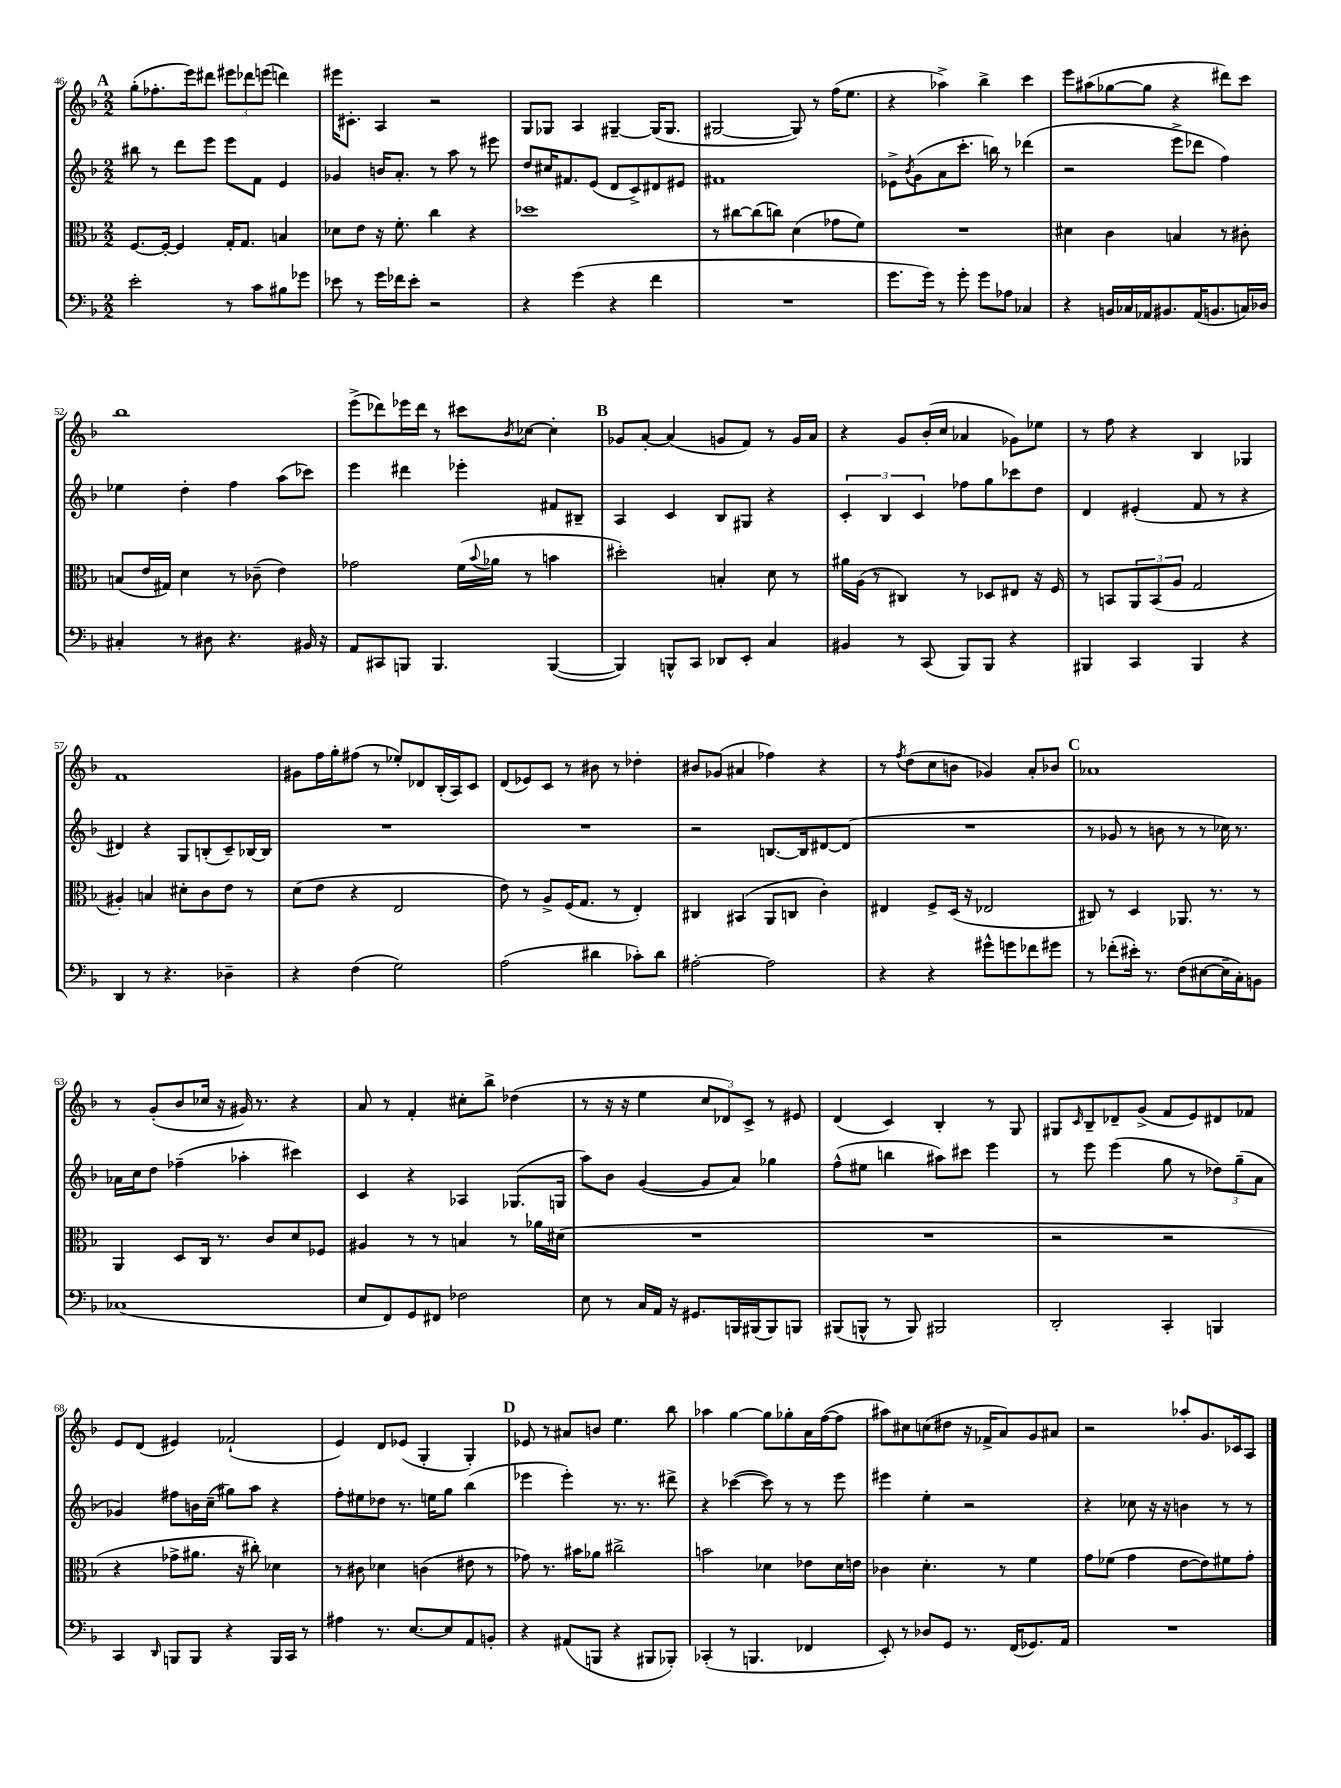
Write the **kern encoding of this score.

**kern	**kern	**kern	**kern
*staff4	*staff3	*staff2	*staff1
*clefF4	*clefC3	*clefG2	*clefG2
*k[b-]	*k[b-]	*k[b-]	*k[b-]
*M2/2	*M2/2	*M2/2	*M2/2
2e'	[8.F	8bb#	(8gg'
.	.	8r	8.ff-'
.	16F'_	.	.
.	4F]	8ddd	.
.	.	.	16eee)
.	.	8eee	8ddd#
8r	16G'	8eee	12eee#
.	8.G	.	.
.	.	.	12ddd-
8c	.	8f	.
.	.	.	(12eee
8B#	4B	4e	4ddd)
8g-	.	.	.
=	=	=	=
8e-	8d-	4g-	16eee#
.	.	.	8.c#'
8r	8e	.	.
16g	16r	16b	4A
16f-	8.f'	8.a'	.
8e-'	.	.	.
2r	4cc	8r	2r
.	.	8aa	.
.	4r	8r	.
.	.	8eee#	.
=	=	=	=
4r	1dd-	8dd	8G
.	.	16cc#	8G-
.	.	8.f#	.
(4g	.	.	4A
.	.	(8e	.
4r	.	8d	[4G#~
.	.	8c^)	.
4f	.	8d#	(16G#]
.	.	.	8.G#
.	.	8e#	.
=	=	=	=
1r	8r	1f#	[2G#
.	[8cc#	.	.
.	(8cc#]	.	.
.	8cc)	.	.
.	(4d	.	8G#])
.	.	.	8r
.	8g-	.	(16ff
.	.	.	8.ee
.	8f)	.	.
=	=	=	=
8.g	1r	8e-^	4r
.	.	8qb-	.
.	.	(8g	.
16g)	.	.	.
8r	.	8a	4aa-^)
8g'	.	8.ccc'	.
8g	.	.	4bb-^
.	.	16bb)	.
8A-	.	8r	.
4C-	.	(4ddd-	4ccc
=	=	=	=
4r	4d#	2r	8eee
.	.	.	(8aa#
16BB	4c	.	[8gg-
16C-	.	.	.
16AA-	.	.	8gg-]
8.BB#	.	.	.
.	4B	8eee^	4r
(16AA-	.	8ddd-	.
8.BB	.	.	.
.	8r	4ff)	8ddd#)
16C)	8c#'	.	8ccc
16D-	.	.	.
=	=	=	=
4C#'	(8B	4ee-	1bb-
.	16e	.	.
.	16G#)	.	.
8r	4d	4dd'	.
8D#	.	.	.
4.r	8r	4ff	.
.	(8c-~	.	.
.	4e)	(8aa	.
16BB#	.	8ccc-)	.
16r	.	.	.
=	=	=	=
8AA	2g-	4eee	(8eee^
8CC#	.	.	8ddd-)
8BBB	.	4ddd#	16eee-
.	.	.	16ddd-
4.BBB	.	.	8r
.	(16f	4eee-'	8ccc#
.	8qqb-	.	.
.	16a-	.	.
.	.	.	8qb-
.	8r	.	[8cc-
([4BBB	4b	8f#	4cc-']
.	.	8B#~	.
=	=	=	=
4BBB])	2dd#')	4A	8g-
.	.	.	[8a'
8BBB^^	.	4c	(4a]
8CC	.	.	.
8DD-	4B'	8B-	8g
8EE'	.	8G#	8f)
4C	8d	4r	8r
.	8r	.	16g
.	.	.	16a
=	=	=	=
4BB#	16a#	6c'	4r
.	(16A	.	.
.	8r	.	.
.	.	6B-	.
8r	4C#)	.	8g
.	.	6c	.
(8CC	.	.	(16b-'
.	.	.	16cc
8BBB-)	8r	8ff-	4a-
8BBB-	8D-	8gg	.
4r	8E#	8ccc-	8g-)
.	16r	8dd	8ee-
.	16F	.	.
=	=	=	=
4BBB#	8r	4d	8r
.	8BB	.	8ff
4CC	12AA	(4e#'	4r
.	(12BB	.	.
.	12A	.	.
4BBB#	2G	8f	4B-
.	.	8r	.
4r	.	4r	4G-
=	=	=	=
4DD	4A#')	4d#)	1f
8r	4B	4r	.
4.r	.	.	.
.	8d#'	8G	.
.	8c	(8B'	.
4D-~	8e	8c~)	.
.	8r	[16B-	.
.	.	16B-]	.
=	=	=	=
4r	(8d	1r	8g#
.	8e	.	16ff
.	.	.	16gg'
(4F	4r	.	(8ff#
.	.	.	8r
2G)	2E	.	8ee-')
.	.	.	8d-
.	.	.	(16B-'
.	.	.	16A)
.	.	.	8c
=	=	=	=
(2A	8e)	1r	(8d
.	8r	.	8e-)
.	8A^	.	8c
.	(16F	.	8r
.	8.G	.	.
4d#	.	.	8b#
.	8r	.	8r
8c-')	4E')	.	4dd-'
8d#	.	.	.
=	=	=	=
[2A#'	4C#	2r	8b#
.	.	.	(8g-
.	(4BB#	.	4a#
2A#]	8AA	[8.B	4ff-)
.	8C	.	.
.	.	16B]	.
.	4c')	[8d#	4r
.	.	(8d#]	.
=	=	=	=
4r	4E#	1r	8r
.	.	.	8qff
.	.	.	(8dd
4r	8F^	.	8cc
.	(16D	.	8b
.	16r	.	.
8g#^^	2E-	.	4g-)
8g	.	.	.
8f-	.	.	8a'
8g#	.	.	8b-
=	=	=	=
8r	8C#)	8r	1a-
(8f-'	8r	8g-	.
16e#')	4D	8r	.
8.r	.	.	.
.	.	8b	.
(8F	8.AA-	8r	.
[8E#	.	8r	.
.	8.r	.	.
16E#~]	.	16cc-)	.
16C')	.	8.r	.
8BB	8r	.	.
=	=	=	=
(1C-	4AA	16a-	8r
.	.	16cc	.
.	.	8dd	(8g'
.	8D	(4ff-~	8b-
.	16C	.	16cc-
.	8.r	.	16r
.	.	4aa-'	16g#)
.	.	.	8.r
.	8c	.	.
.	8d	4ccc#)	4r
.	8F-	.	.
=	=	=	=
8E	4A#	4c	8a
8FF)	.	.	8r
8GG	8r	4r	4f'
8FF#	8r	.	.
2F-	4B	4A-	8cc#'
.	.	.	8bb-^
.	8r	(8.G-	(4dd-
.	16a-	.	.
.	(16d#	16G	.
=	=	=	=
8E	1r	8aa)	8r
8r	.	8b-	16r
.	.	.	16r
16C	.	([4g	4ee
16AA	.	.	.
16r	.	.	.
8.GG#	.	.	.
.	.	8g]	12cc
.	.	.	12d-)
16BBB	.	8a)	.
.	.	.	12c^
(16BBB#	.	.	.
8BBB#)	.	4gg-	8r
8BBB	.	.	8e#
=	=	=	=
(8BBB#	1r	(8ff^^	(4d
8BBB^^	.	8ee#	.
8r	.	4bb	4c)
8BBB)	.	.	.
2BBB#	.	8aa#)	4B-'
.	.	8ccc#	.
.	.	4eee	8r
.	.	.	8G
=	=	=	=
2DD'	2r	8r	8G#
.	.	.	16qqc
.	.	8eee	8B-~
.	.	(4eee	8d-~
.	.	.	(8g^
4CC'	2r	8gg	8f
.	.	8r	8e)
4BBB	.	12dd-)	8d#
.	.	(12gg~	.
.	.	.	8f-
.	.	12a	.
=	=	=	=
4CC	4r	4g-)	8e
.	.	.	(8d
16qqDD	.	.	.
8BBB	8g-^	8ff#	4e#)
8BBB	8.a#	16b	.
.	.	(16cc~	.
4r	.	8gg#)	(2f-`
.	16r	.	.
.	8cc#')	8aa	.
16BBB	4d-	4r	.
16CC	.	.	.
8r	.	.	.
=	=	=	=
4A#	8r	8ff'	4e)
.	8c#	8ee#	.
8.r	4d-	8dd-	8d
.	.	8.r	(8e-
[8.E	.	.	.
.	(4c	.	4G'
.	.	16ee	.
8E]	.	8gg	.
8AA	8e#	(4bb-	4G')
8BB'	8r	.	.
=	=	=	=
4r	8g-)	4eee-	8e-
.	8.r	.	8r
(8AA#	.	4eee-')	8a#
.	16b#	.	.
8BBB	8a-	.	8b
4r	2cc#^	8.r	4.ee
.	.	8.r	.
8BBB#	.	.	.
8BBB-')	.	8ddd#^	8bb-
=	=	=	=
(4CC-'	2b	4r	4aa-
8r	.	([4ccc-	[4gg
4.BBB	.	.	.
.	4d-	8ccc-])	8gg]
.	.	8r	8gg-'
4FF-	8e-	8r	16a
.	.	.	([16ff
.	16d-	8eee	8ff]
.	16e	.	.
=	=	=	=
8EE')	4c-	4eee#	8aa#)
8r	.	.	8cc#
8D-	4.d'	4ee'	(8cc
8GG	.	.	8dd#
8.r	.	2r	16r
.	.	.	16f-^
.	8r	.	8a)
(16FF	.	.	.
8.GG-)	4f	.	8g
.	.	.	8a#
16AA	.	.	.
=	=	=	=
1r	8g	4r	2r
.	(8f-	.	.
.	4g	8cc-	.
.	.	16r	.
.	.	16r	.
.	[8e	4b	8aa-'
.	8e])	.	8.g
.	8f#	8r	.
.	.	.	16c-
.	8g'	8r	8A
==	==	==	==
*-	*-	*-	*-
